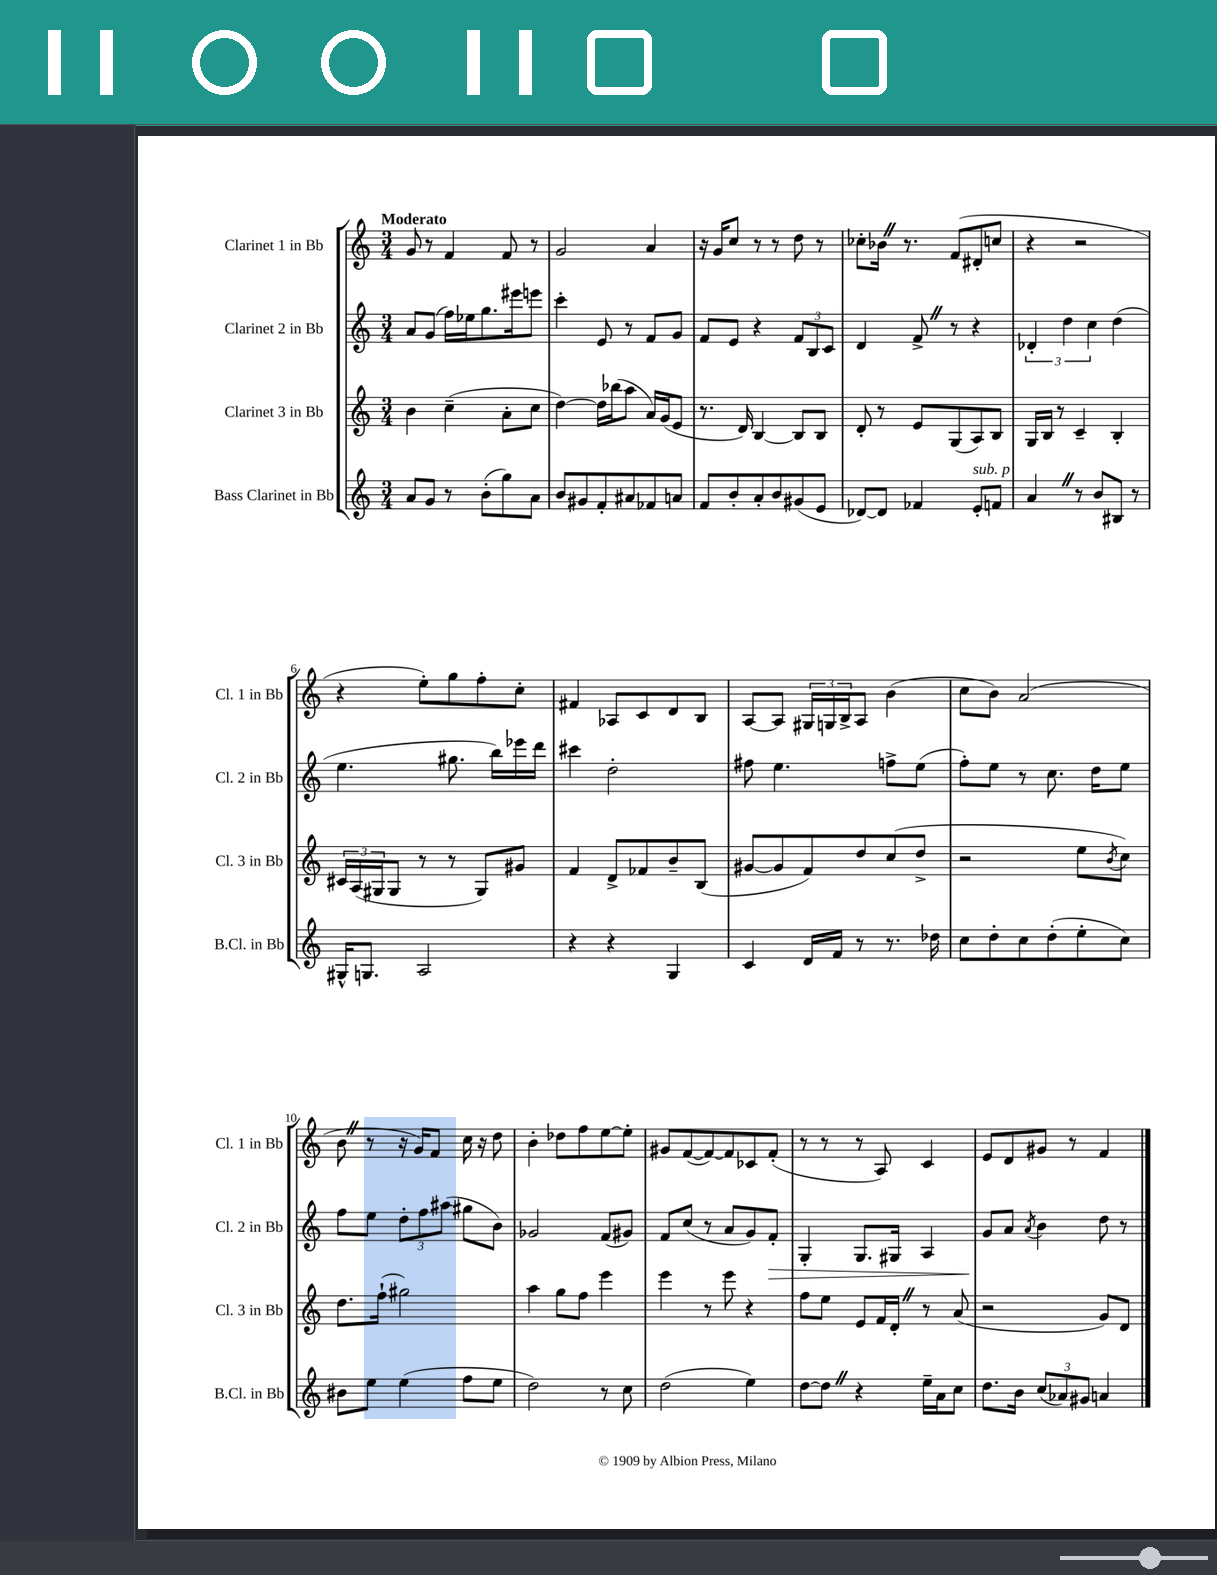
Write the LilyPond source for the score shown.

<<
\new StaffGroup <<
\new Staff = "s0" \with { instrumentName = "Clarinet 1 in Bb" shortInstrumentName = "Cl. 1 in Bb" } {
    \clef treble \key c \major \numericTimeSignature \time 3/4 \tempo "Moderato"
    g'8 r8 f'4 f'8 r8 |
    g'2 a'4 |
    r16 g'16 c''8 r8 r8 d''8 r8 |
    ces''8-. bes'16 \once \override BreathingSign.text = \markup { \musicglyph "scripts.caesura.straight" } \breathe r8. f'8( dis'8-. c''8 |
    r4 r2 |
    r4 e''8-.) g''8 f''8-. c''8-. |
    fis'4 aes8 c'8 d'8 b8 |
    a8~ a8 \tuplet 3/2 { gis16 g16 b16-> } a8 b'4( |
    c''8 b'8) a'2( |
    b'8 \once \override BreathingSign.text = \markup { \musicglyph "scripts.caesura.straight" } \breathe r8 r16 g'16) f'8 c''16 r16 d''8 |
    b'4-. des''8 f''8 e''8~ e''8-. |
    gis'8 f'8~( f'8~) f'8 ces'8 f'8-.( |
    r8 r8 r8 a8) c'4 |
    e'8 d'8 gis'8 r8 f'4 \bar "|." |
}
\new Staff = "s1" \with { instrumentName = "Clarinet 2 in Bb" shortInstrumentName = "Cl. 2 in Bb" } {
    \clef treble \key c \major \numericTimeSignature \time 3/4
    a'8 g'8( f''16) ees''16 g''8. eis'''16 e'''8 |
    c'''4-. e'8 r8 f'8 g'8 |
    f'8 e'8 r4 \tuplet 3/2 { f'8 b8 c'8 } |
    d'4 f'8-> \once \override BreathingSign.text = \markup { \musicglyph "scripts.caesura.straight" } \breathe r8 r4 |
    \tuplet 3/2 { des'4-. d''4 c''4 } d''4( |
    e''4. gis''8. b''16) ees'''16 d'''16 |
    cis'''4 d''2-. |
    fis''8 e''4. f''8-> e''8( |
    f''8-.) e''8 r8 c''8. d''16 e''8 |
    f''8 e''8 \tuplet 3/2 { d''8-. f''8 ais''8( } gis''8 b'8) |
    ges'2 f'8( gis'8) |
    f'8 c''8( r8 a'8 g'8) f'8-.\> |
    g4-. g8. gis16 a4 |
    g'8\! a'8 \acciaccatura { a'8 } b'4 d''8 r8 \bar "|." |
}
\new Staff = "s2" \with { instrumentName = "Clarinet 3 in Bb" shortInstrumentName = "Cl. 3 in Bb" } {
    \clef treble \key c \major \numericTimeSignature \time 3/4
    b'4 c''4--( a'8-. c''8 |
    d''4~) d''16 bes''16( a''8 a'16) g'16( e'8 |
    r8. d'16) b4~ b8 b8 |
    d'8-. r8 e'8 g8( a8) b8 |
    g16 b16 r8 c'4-- b4-. |
    \tuplet 3/2 { cis'16 a16( gis16 } gis8 r8 r8 gis8) gis'8 |
    f'4 d'8-> fes'8 b'8-- b8( |
    gis'8~ gis'8 f'8) d''8 c''8( d''8-> |
    r2 e''8 \acciaccatura { b'8 } c''8) |
    d''8. f''16-!( gis''2) |
    a''4 g''8 f''8 e'''4 |
    e'''4 r8 e'''8 r4 |
    f''8 e''8 e'8 f'16 d'16-. \once \override BreathingSign.text = \markup { \musicglyph "scripts.caesura.straight" } \breathe r8 a'8( |
    r2 g'8) d'8 \bar "|." |
}
\new Staff = "s3" \with { instrumentName = "Bass Clarinet in Bb" shortInstrumentName = "B.Cl. in Bb" } {
    \clef treble \key c \major \numericTimeSignature \time 3/4
    a'8 g'8 r8 b'8-.( g''8) a'8 |
    b'8 gis'8 f'8-. ais'8 fes'8 a'8 |
    f'8 b'8-. a'8-. b'8 gis'8( e'8 |
    des'8~) des'8 fes'4 e'8-.^\markup { \italic "sub. p" } f'8 |
    a'4 \once \override BreathingSign.text = \markup { \musicglyph "scripts.caesura.straight" } \breathe r8 b'8 bis8 r8 |
    gis16-^ g8. a2 |
    r4 r4 g4 |
    c'4 d'16 f'16 r8 r8. des''16 |
    c''8 d''8-. c''8 d''8-.( e''8-. c''8) |
    bis'8 e''8 e''4( f''8 e''8 |
    d''2) r8 c''8 |
    d''2( e''4) |
    d''8~ d''8 \once \override BreathingSign.text = \markup { \musicglyph "scripts.caesura.straight" } \breathe r4 e''16-- a'16 c''8 |
    d''8. b'16 \tuplet 3/2 { c''8( aes'8) gis'8 } a'4 \bar "|." |
}
>>
>>
